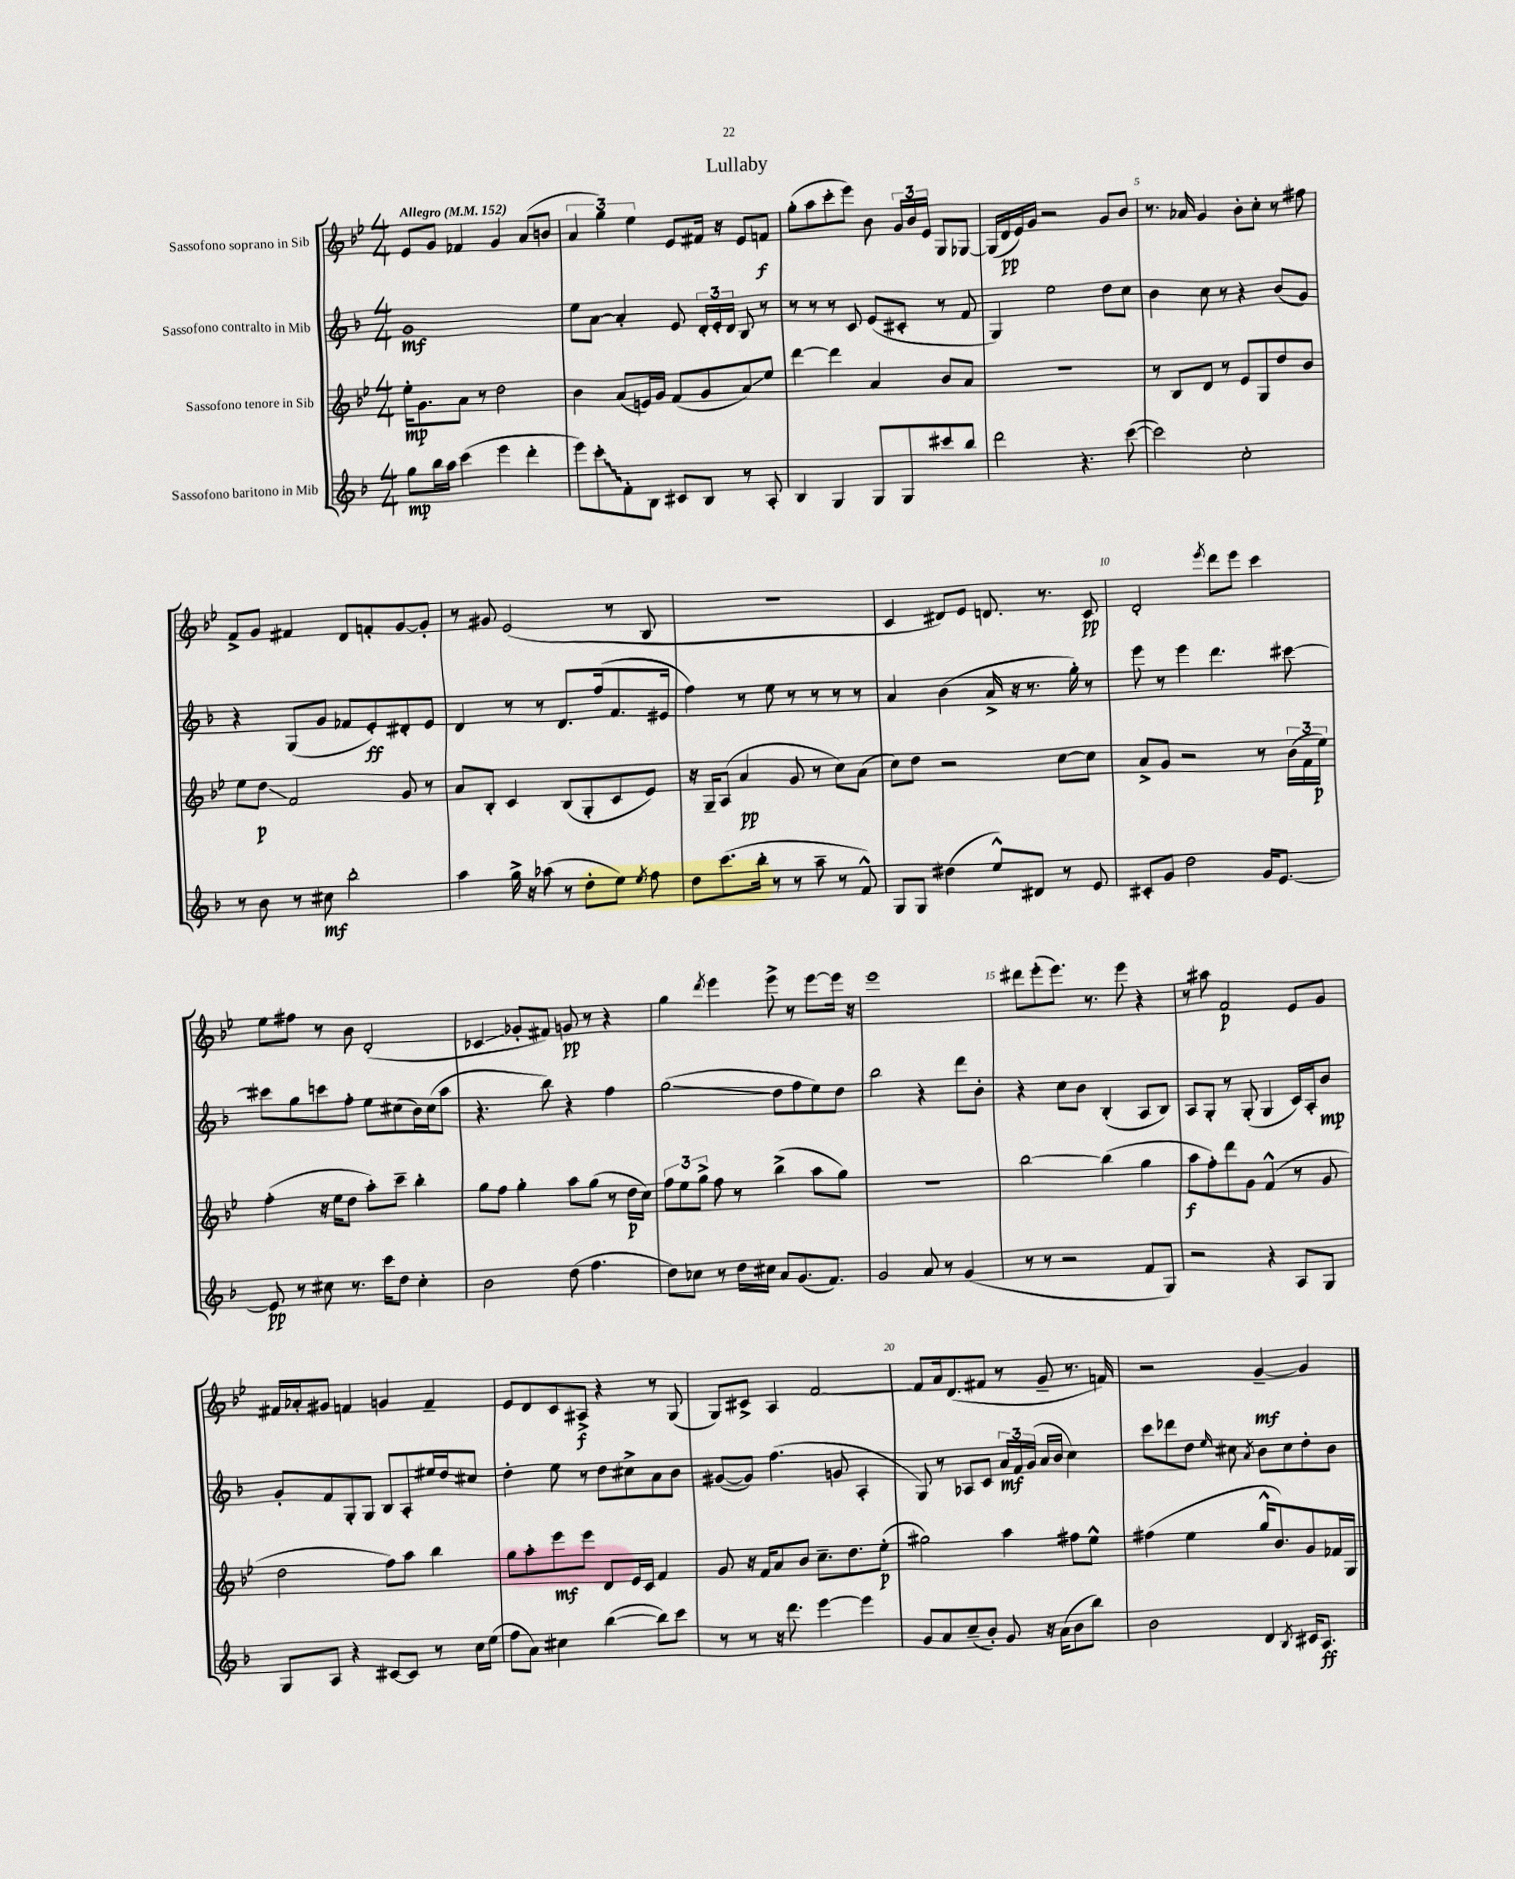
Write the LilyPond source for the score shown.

\header { title = "Lullaby" }
<<
\new StaffGroup <<
\new Staff = "s0" \with { instrumentName = "Sassofono soprano in Sib" } {
    \clef treble \key bes \major \numericTimeSignature \time 4/4 \tempo "Allegro" 4 = 152
    \autoBeamOff ees'8[ g'8] fes'4 g'4 a'8[( b'8] |
    \tuplet 3/2 { a'4 g''4) ees''4 } ees'8[ fis'16] r16 ees'8[ f'8]\f |
    g''8[-.( a''8 c'''8-. ees'''8]) bes'8 \tuplet 3/2 { g'16[ bes'16 ees'16] } g8[ ges8]~ |
    ges16[( d'16\pp ees'16) g'16] r2 g'8[ bes'8] |
    r8. aes'16 g'4 bes'8[-. c''8]-. r8 fis''8 |
    f'8[-> g'8] fis'4 d'8[ f'8-. g'8~ g'8]-. |
    r8 gis'8 ees'2( r8 bes8 |
    R1 |
    c'4 dis'8[) ees'8] d'8. r8. c'8\pp |
    d'2-. \acciaccatura { ees'''8 } d'''8[ ees'''8] c'''4 |
    ees''8[ fis''8] r8 bes'8 d'2-.( |
    ces'4\glissando ges'8[-. fis'8]) g'8\pp r8 r4 |
    g''4 \acciaccatura { d'''8 } ees'''4 ees'''8-> r8 ees'''8[~ ees'''16] r16 |
    ees'''1 |
    dis'''8[ ees'''8-.( ees'''8.]) r8. ees'''8 r4 |
    r8 ais''8 f'2\p ees'8[ g'8] |
    fis'16[ aes'16-. gis'8] f'4 g'4 f'4-- |
    ees'8[ d'8 c'8 ais8]->\f r4 r8 g8( |
    g8[) cis'8]-> a4 f'2~ |
    f'8[ a'16 d'8.( fis'8] r8 g'8-- r8. f'16) |
    r2 g'4~--\mf g'4 \bar "|." |
}
\new Staff = "s1" \with { instrumentName = "Sassofono contralto in Mib" } {
    \clef treble \key f \major \numericTimeSignature \time 4/4
    \autoBeamOff g'1\mf |
    e''8[ a'8]~ a'4-. e'8 \tuplet 3/2 { d'16[-. e'16-. d'16] } bes8 r8 |
    r8 r8 r8 c'8 e'8[( cis'8]-. r8 f'8 |
    g4) e''2 d''8[ c''8] |
    bes'4 c''8 r8 r4 bes'8[( g'8]) |
    r4 g8[( g'8] fes'8[ e'8-.\ff) dis'8-. e'8] |
    d'4 r8 r8 d'8.[ f''16( f'8. eis'16] |
    f''4) r8 e''8 r8 r8 r8 r8 |
    a'4 bes'4( a'16-> r16 r8. g''16-.) r8 |
    e'''8 r8 e'''4 d'''4. cis'''8~ |
    cis'''8[ g''8 c'''8 f''8]-. e''8[ cis''8( bes'16) cis''16( a''8] |
    r4. bes''8) r4 f''4 |
    g''2\glissando( d''8[ f''8 e''8) d''8] |
    bes''2 r4 d'''8[ bes'8]-. |
    r4 c''8[ bes'8] bes4-.( a8[ bes8]) |
    a8[ g8]-. r8 g8-.( g4 c'16[) a16-. bes'8]\mp |
    g'8[-. f'8 g8-. g8] bes8[ a8-. eis''16 d''16 cis''8] |
    d''4-. e''8 r8 d''8[ cis''8-> a'8 bes'8] |
    gis'8[~( gis'8]) f''4.( g'8 a4-. |
    g8) r8 aes8[ c'8] \tuplet 3/2 { a'16[\mf f'16 g'16]( } a'16[ bes'16] c''4) |
    c'''8[ des'''8 d''8] \grace { e''16 } cis''8 \acciaccatura { a'8 } bes'8[ cis''8 d''8-. bes'8] \bar "|." |
}
\new Staff = "s2" \with { instrumentName = "Sassofono tenore in Sib" } {
    \clef treble \key bes \major \numericTimeSignature \time 4/4
    \autoBeamOff ees''16[-.\mp g'8. a'8] r8 d''2 |
    bes'4 a'8[( e'16) g'16] f'8[( g'8 a'8\glissando) ees''8] |
    d'''4~ d'''4 a'4 bes'8[ a'8] |
    r1 |
    r8 bes8[ d'8] r8 ees'8[ g8 d''8 bes'8] |
    ees''8[ d''8]\glissando\p f'2 g'8 r8 |
    a'8[ bes8]-. c'4 bes8[( g8-. c'8 ees'8]) |
    r16 g16[-- a8]( a'4\pp g'8 r8 c''8[) a'8]( |
    c''8[) d''8] r2 c''8[~ c''8] |
    a'8[-> g'8] r2 r8 \tuplet 3/2 { bes'16[( f'16 ees''16]\p) } |
    f''4-.( r16 ees''16[ d''8] a''8[-.) c'''8]-- bes''4-. |
    g''8[ f''8] g''4-. a''8[ g''8]( r8 d''16[\p c''16]) |
    \tuplet 3/2 { f''8[ ees''8 g''8]-> } f''8 r8 bes''4->( a''8[ g''8]) |
    R1 |
    bes''2~ bes''4( g''4 |
    a''8[\f f''8-.) d'''8 g'8] f'4-^( r8 g'8 |
    d''2 f''8[) a''8] bes''4 |
    g''8[ a''8-. ees'''8\mf ees'''8] d'8[ ees'16 c'16] f'4 |
    g'8 r16 f'16[ a'8 bes'8] c''8.[-- d''8. ees''8]-.\p( |
    gis''2) a''4 fis''8[ ees''8]-^ |
    fis''4( ees''4 g''16[-^ bes'8.) g'8 fes'16 g16] \bar "|." |
}
\new Staff = "s3" \with { instrumentName = "Sassofono baritono in Mib" } {
    \clef treble \key f \major \numericTimeSignature \time 4/4
    \autoBeamOff g''8[\mp bes''16 a''16] c'''4( e'''4 d'''4-. |
    e'''8[) \once \override Glissando.style = #'zigzag c'''8-.\glissando f'8-. bes8] cis'8[ bes8] r8 a8-. |
    bes4 g4 g8[ g8 cis'''8 bes''8] |
    d'''2 r4. c'''8~( |
    c'''2) c''2-. |
    r8 bes'8 r8 cis''8\mf bes''2-. |
    a''4 g''16-> r16 aes''8( r8 d''8[-. e''8]) \acciaccatura { e''8 } f''8 |
    d''8[ c'''8.( bes''16]-. r8 r8 a''8-- r8 f'8-^) |
    g8[ g8] dis''4( e''8[-^) dis'8] r8 e'8 |
    cis'8[-. g'8] d''2 g'16[ e'8.]~ |
    e'8\pp r8 cis''8 r8. c'''16[ d''8] cis''4-. |
    bes'2 d''8( f''4. |
    d''8[) ces''8] r8 d''16[ cis''16] a'8[ g'8.( f'8.]) |
    g'2 a'8 r8 g'4( |
    r8 r8 r2 f'8[ g8]) |
    r2 r4 a8[ g8] |
    g8[ a8] r4 cis'8[~ cis'8] r8 c''16[ e''16]( |
    f''8[ a'8]) cis''4 bes''4~( bes''8[) c'''8] |
    r8 r8 r16 d'''8. e'''4~ e'''4 |
    g'8[ a'8 c''8--( bes'8]-.) g'8 r16 a'16[( bes'8 bes''8]) |
    bes'2 d'4 \acciaccatura { bes8 } cis'16[ a8.]\ff \bar "|." |
}
>>
>>
\layout { \context { \Score \override BarNumber.break-visibility = ##(#f #t #t) barNumberVisibility = #(every-nth-bar-number-visible 5) } }
